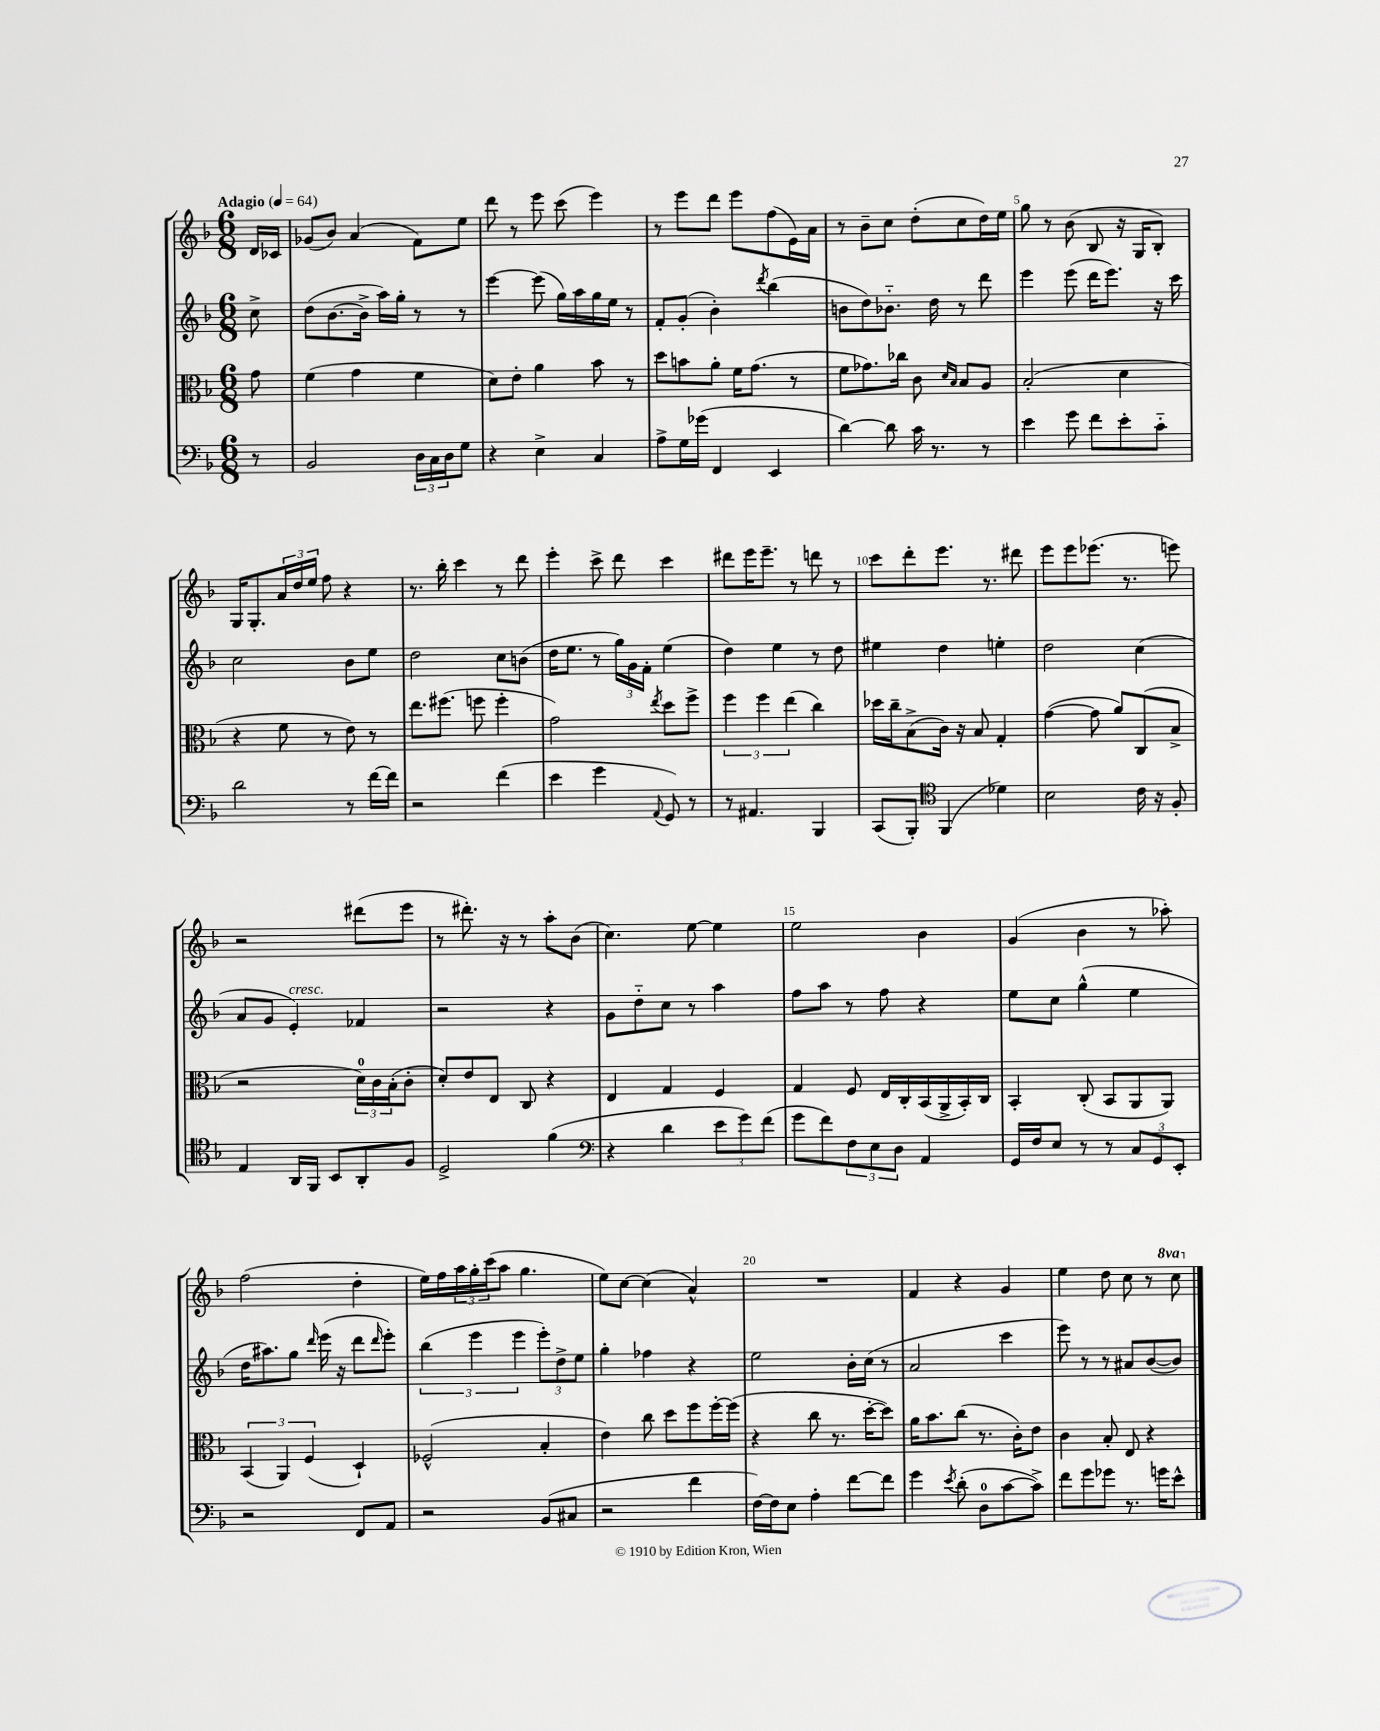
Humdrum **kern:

**kern	**kern	**kern	**kern
*part4	*part3	*part2	*part1
*staff4	*staff3	*staff2	*staff1
*clefF4	*clefC3	*clefG2	*clefG2
*k[b-]	*k[b-]	*k[b-]	*k[b-]
*M6/8	*M6/8	*M6/8	*M6/8
*MM64	*MM64	*MM64	*MM64
=	=	=	=
!	!	!	!LO:TX:a:B:t=Adagio
8r	8g\	8cc^\	16d/LL
.	.	.	16c-X/JJ
=1	=1	=1	=1
2BB-/	(4f\	(8dd\L	(8g-X/L
.	.	[8.b-\	8b-/J)
.	4g\	.	(4a/
.	.	16b-^\Jk]	.
.	.	16aa\LL)	.
.	.	16gg'\JJ	.
24D\LL	4f\	8r	8f\L)
24C\	.	.	.
24D\J	.	.	.
8G\J	.	8r	8ee\J
=2	=2	=2	=2
4r	8d\L)	[4eee\	8ddd\
.	8e'\J	.	8r
4E^\	4a\	(8eee\]	8eee\
.	.	16gg\LL)	(8ccc\
.	.	16aa\	.
4C/	8b-\	16gg\	4eee\)
.	.	16ee\JJ	.
.	8r	8r	.
=3	=3	=3	=3
8A^\L	8dd\L	8f'/L	8r
16G\L	8bn\	(8g'/J	8eee\L
(16g-X\JJ	.	.	.
4FF/	8a'\J	4b-'\)	8ddd\J
.	16f\KL	.	8eee\L
.	(8.g\J	.	.
.	.	8qddd/	.
4EE/	.	(4bb-\	(8ff\
.	8r	.	16e\L)
.	.	.	16a\JJ
=4	=4	=4	=4
[4d\)	8f\L	8bn\L	8r
.	8.g-X\)	8dd\)	8b-~\L
8d\]	.	8.b-X\J	8cc\J
.	16cc-X\Jk	.	.
16c\	8c\	.	(8dd'\L
8.r	.	16dd\	.
.	16qqd/LL	.	.
.	16qqB-/JJ	.	.
.	8B-/L	8r	8cc\
8r	8A/J	8ddd\	16dd\L)
.	.	.	16ee\JJ
=5	=5	=5	=5
4e\	(2B-'/	4eee\	8gg\
.	.	.	8r
8g\	.	(8eee\	(8b-\
8f\L	.	16ddd\KL	8B-/
.	.	8.eee\J)	.
8e'\	4d\	.	16r
.	.	.	16G/KL
8c\J	.	16r	8B-'/J)
.	.	16ccc\	.
!!LO:LB:g=z
=6	=6	=6	=6
2d\	4r	2cc\	16G/KL
.	.	.	8.G'/
.	8f\	.	24a/L
.	.	.	24dd/
.	.	.	24ee/JJ
.	8r	.	8ff\
8r	8e\)	8b-\L	4r
[16f\LL	8r	8ee\J	.
16f\JJ]	.	.	.
=7	=7	=7	=7
2r	8.ee\L	2dd\	8.r
.	(8.ff#X\J	.	16bb-'\
.	.	.	4ccc\
.	8ffn\	.	.
(4f\	4ff'\	8cc\L	8r
.	.	(8bn\J	8ddd\
=8	=8	=8	=8
4e\	2g\)	16dd\KL	4eee'\
.	.	8.ee\J	.
4g\	.	8r	8ccc^\
.	.	24gg\LL)	8ddd\
.	.	24g\	.
.	.	24f'\JJ	.
8qqAA/	8qee/	.	.
8GG/)	8dd\L	(4ee\	4ccc\
8r	8ff^\J	.	.
=9	=9	=9	=9
8r	6ff\	4dd\)	8ddd#X\L
4.AA#X/	.	.	16eee\K
.	6ff\	.	.
.	.	.	8.eee~\J
.	.	4ee\	.
.	(6ee\	.	.
.	.	.	8r
4BBB-/	4cc\)	8r	8dddn\
.	.	8dd\	8r
=10	=10	=10	=10
(8CC/L	16dd-X\LL	4ee#X\	8ccc\L
.	16cc~\J	.	.
8BBB-'/J)	(8B-^\	.	8ddd'\
*clefC4	*	*	*
(4FF/	16c\Jk)	4dd\	8.eee\J
.	16r	.	.
.	8B-/	.	.
.	.	.	8.r
4d-X\)	4G'/	4een'\	.
.	.	.	8ddd#X\
=11	=11	=11	=11
2B-\	([4g\	2dd\	8eee\L
.	.	.	8eee\
.	8g\]	.	(8.eee-X\J
.	8a/L)	.	.
.	.	.	8.r
16c\	(8C/	(4cc\	.
16r	.	.	.
8F'/	8B-^/J	.	8eeen\)
!!LO:LB:g=z
=12	=12	=12	=12
4E/	2r	8a/L	2r
.	.	8g/J	.
!	!	!LO:TX:a:i:t=cresc.	!
16AA/LL	.	4e'/)	.
16FF/JJ	.	.	.
8BB-/L	.	.	.
8AA'/	24d\LL)	4f-X/	(8ddd#X\L
.	24c\	.	.
.	(24B-'\J	.	.
8F/J	8c'\J	.	8eee\J
=13	=13	=13	=13
2D^/	8d'/L)	2r	8r
.	8e/	.	8.ddd#X'\)
.	8E/J	.	.
.	.	.	16r
.	8C/	.	8r
(4f\	4r	4r	8aa'\L
.	.	.	(8b-\J
=14	=14	=14	=14
*clefF4	*	*	*
4r	4E/	8g\L	4.cc\)
.	.	8dd\	.
4d\	4G/	8cc\J	.
.	.	8r	[8ee\
12e\L	4F/	4aa\	4ee\]
12g\)	.	.	.
(12f\J	.	.	.
=15	=15	=15	=15
8g\L	4G/	8ff\L	2ee\
8f\)	.	8aa\J	.
12F\	8F/	8r	.
12E\	.	.	.
.	16E/LL	8ff\	.
12D\J	.	.	.
.	16C'/	.	.
4AA/	(16BB-/	4r	4b-\
.	16AA^/	.	.
.	16BB-'/)	.	.
.	16C/JJ	.	.
=16	=16	=16	=16
16GG/LL	4BB-'/	8ee\L	(4g/
16F/J	.	.	.
8E/J	.	8cc\J	.
8r	(8C'/	(4gg^^\	4b-\
8r	8BB-/L	.	.
12C/L	8AA/	4ee\	8r
12GG/	.	.	.
.	8AA/J)	.	8aa-X'\)
12EE'/J	.	.	.
!!LO:LB:g=z
=17	=17	=17	=17
2r	(6BB-/	16dd\KL	(2ff\
.	.	8.aa#X\)	.
.	6AA/)	.	.
.	.	8gg\J	.
.	(6F/	.	.
.	.	16qqddd/	.
.	.	(16eee\	.
.	.	16r	.
8FF/L	4D`/)	8ddd\L	4dd'\
.	.	16qqddd/	.
8AA/J	.	8eee'\J)	.
=18	=18	=18	=18
2r	(2F-X^^/	(6bb-\	16ee\LL)
.	.	.	16ff\
.	.	.	24aa\
.	.	6eee\	24gg'\
.	.	.	(24ccc\J
.	.	.	8aa\J
.	.	6eee\	.
.	.	.	4.gg\
(8BB-/L	4B-'/	12eee'\L)	.
.	.	12dd^\	.
8C#X/J	.	.	.
.	.	12ee\J	.
=19	=19	=19	=19
2r	4e\)	4gg'\	8ee\L)
.	.	.	[8cc\J
.	8cc\	4ff-X\	(4cc\]
.	8dd\L	.	.
4f\	8ff\	4r	4a^^/)
.	[16ff'\L	.	.
.	(16ff\JJ]	.	.
=20	=20	=20	=20
[16F\LL)	4r	2ee\	2.r
16F\J]	.	.	.
8E\J	.	.	.
4A'\	8cc\	.	.
.	8.r	.	.
[8f\L	.	16b-'\LL	.
.	[16dd'\KL	(16cc\JJ	.
8f\J]	8dd\J])	8r	.
=21	=21	=21	=21
4g\	16a\KL	2a/	4f/
.	8.b-\	.	.
8qe/	.	.	.
(8d'\	(8cc\J	.	4r
8D\L	8.r	.	.
[8c\	.	4ccc\	4g/
.	16c'\KL)	.	.
8c^\J])	8e\J	.	.
=22	=22	=22	=22
8f\L	4c\	8eee\)	4ee\
8g\	.	8r	.
8g-X\J	8B-'/	8r	8dd\
8.r	8E/	8a#X/L	8cc\
.	4r	([8b-/	8r
16gn\KL	.	.	.
*	*	*	*8va
8e^^\J	.	8b-/J])	8ccc\
*	*	*	*X8va
==	==	==	==
*-	*-	*-	*-
